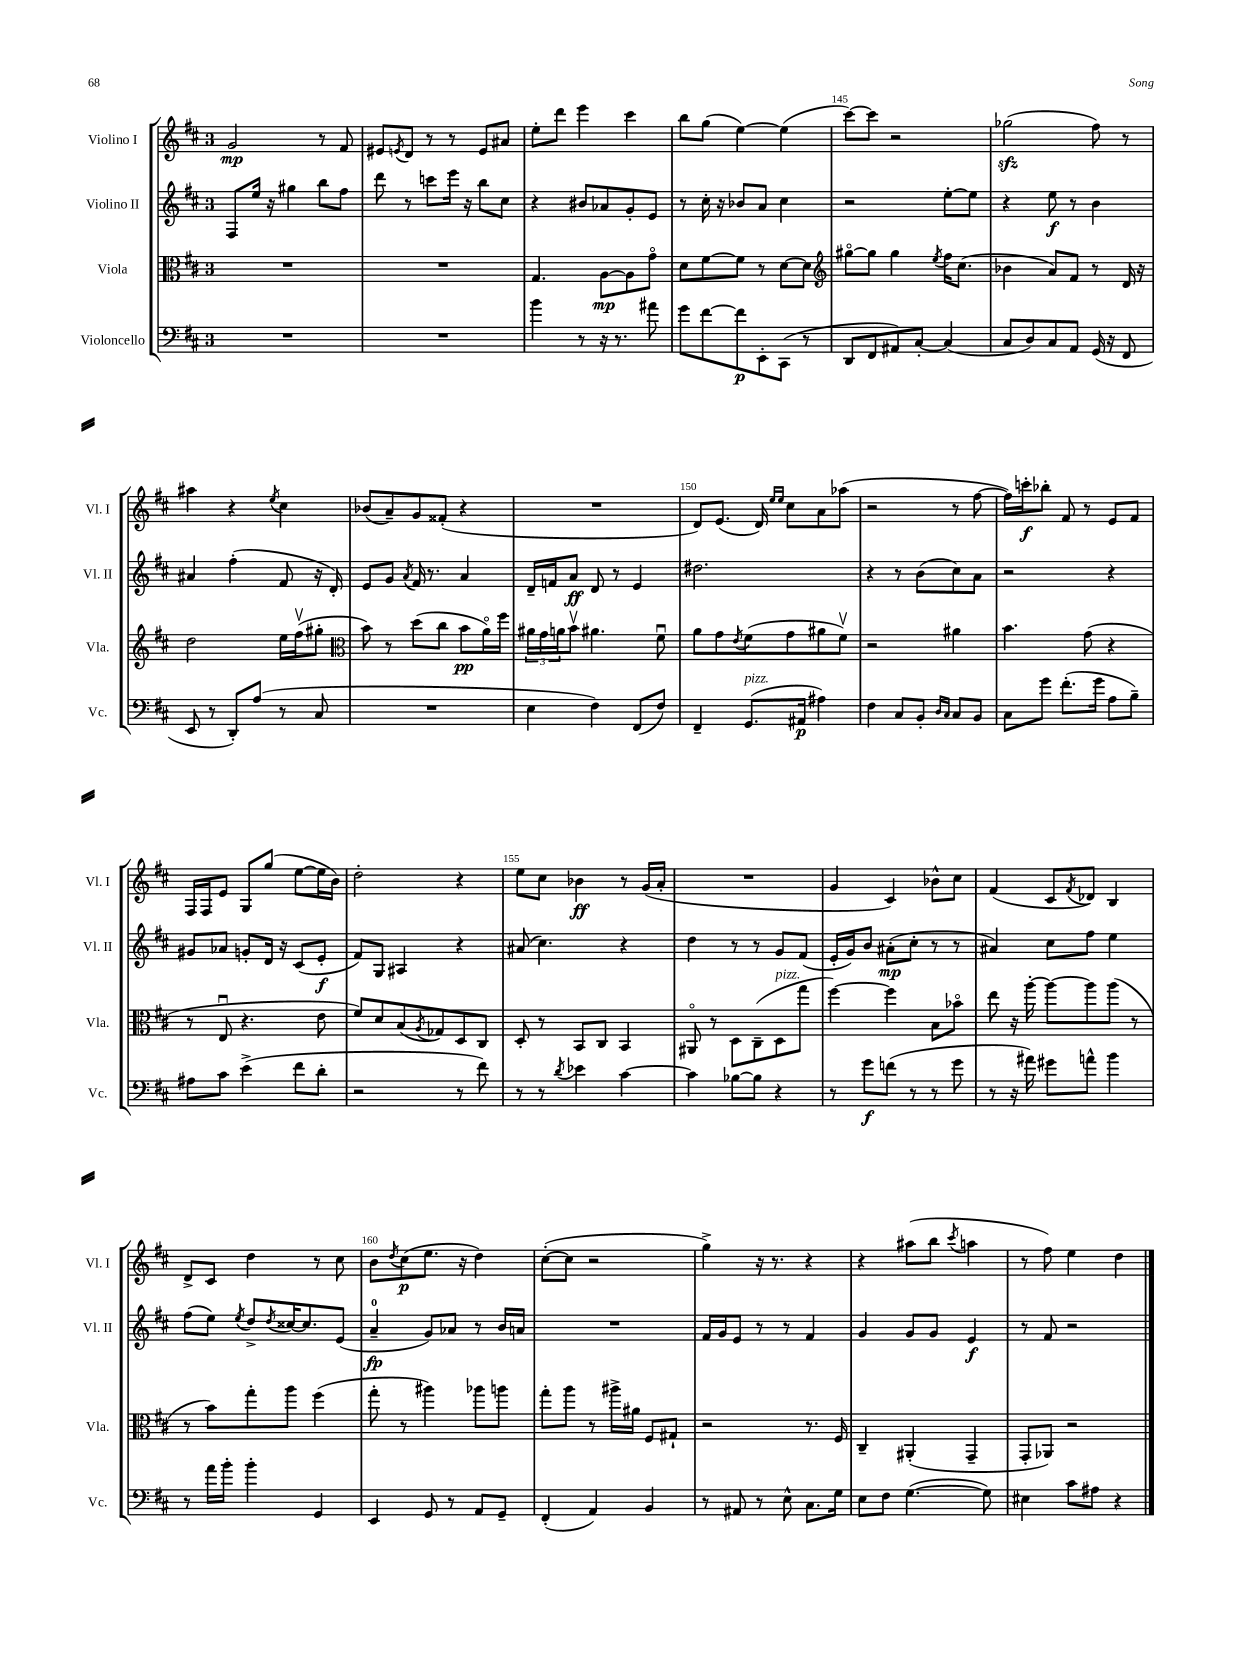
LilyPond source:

<<
\new StaffGroup <<
\new Staff = "s0" \with { instrumentName = "Violino I" shortInstrumentName = "Vl. I" } {
    \clef treble \key d \major \once \override Staff.TimeSignature.style = #'single-digit \time 3/4
    g'2\mp r8 fis'8 |
    eis'8 \acciaccatura { e'8 } d'8 r8 r8 e'8 ais'8 |
    e''8-. d'''8 e'''4 cis'''4 |
    b''8 g''8( e''4~) e''4( |
    cis'''8~) cis'''8 r2 |
    ges''2\sfz( fis''8) r8 |
    ais''4 r4 \acciaccatura { e''8 } cis''4 |
    bes'8( a'8--) g'8 fisis'8-.( r4 |
    R2. |
    d'8) e'8.( d'16) \grace { e''16 e''16 } cis''8 a'8 aes''8( |
    r2 r8 fis''8~ |
    fis''16) c'''16-.\f bes''8-. fis'8 r8 e'8 fis'8 |
    fis16 fis16 e'8 g8 g''8( e''8~ e''16 b'16) |
    d''2-. r4 |
    e''8 cis''8 bes'4\ff r8 g'16( a'16-. |
    R2. |
    g'4 cis'4) bes'8-^ cis''8 |
    fis'4( cis'8 \acciaccatura { fis'8 } des'8) b4 |
    d'8-> cis'8 d''4 r8 cis''8 |
    b'8 \acciaccatura { d''8 } cis''8\p( e''8. r16 d''4) |
    cis''8~-.( cis''8 r2 |
    g''4->) r16 r8. r4 |
    r4 ais''8( b''8 \acciaccatura { cis'''8 } a''4 |
    r8 fis''8) e''4 d''4 \bar "|." |
}
\new Staff = "s1" \with { instrumentName = "Violino II" shortInstrumentName = "Vl. II" } {
    \clef treble \key d \major \once \override Staff.TimeSignature.style = #'single-digit \time 3/4
    fis8 e''16 r16 gis''4 b''8 fis''8 |
    d'''8 r8 c'''8 e'''16 r16 b''8 cis''8 |
    r4 bis'8 aes'8 g'8-. e'8 |
    r8 cis''16-. r16 bes'8 a'8 cis''4 |
    r2 e''8~-. e''8 |
    r4 e''8\f r8 b'4 |
    ais'4 fis''4-.( fis'8 r16 d'16-.) |
    e'8 g'8 \acciaccatura { a'8 } fis'16 r8. a'4 |
    d'16-- f'16 a'8\ff d'8 r8 e'4 |
    dis''2. |
    r4 r8 b'8( cis''8) a'8 |
    r2 r4 |
    gis'8 aes'8 g'8-. d'16 r16 cis'8( e'8-.\f |
    fis'8) g8 ais4 r4 |
    ais'8( cis''4.) r4 |
    d''4 r8 r8 g'8 fis'8( |
    e'16-. g'16) b'8 ais'8-.\mp( cis''8-. r8 r8 |
    ais'4) cis''8 fis''8 e''4 |
    fis''8( e''8) \acciaccatura { e''8 } d''8-> \acciaccatura { d''8 } cisis''16~ cisis''8. e'8( |
    a'4-0--\fp g'8) aes'8 r8 b'16 a'16 |
    R2. |
    fis'16 g'16 e'8 r8 r8 fis'4 |
    g'4 g'8 g'8 e'4\f |
    r8 fis'8 r2 \bar "|." |
}
\new Staff = "s2" \with { instrumentName = "Viola" shortInstrumentName = "Vla." } {
    \clef alto \key d \major \once \override Staff.TimeSignature.style = #'single-digit \time 3/4
    R2. |
    R2. |
    g4. a8~\mp a8 g'8\flageolet |
    d'8 fis'8~ fis'8 r8 d'8~ d'8 |
    \clef treble gis''8~\flageolet gis''8 gis''4 \acciaccatura { e''8 } fis''16 cis''8.( |
    bes'4 a'8) fis'8 r8 d'16 r16 |
    d''2 e''16 fis''16\upbow( gis''8-. |
    \clef alto b'8) r8 d''8( cis''8 b'8\pp a'16\flageolet) fis''16 |
    \tuplet 3/2 { ais'16 g'16 a'16 } b'8\upbow ais'4. fis'8\downbow |
    a'8 g'8 \acciaccatura { e'8 } fis'8( g'8 ais'8 fis'8\upbow) |
    r2 ais'4 |
    b'4. g'8( r4 |
    r8 e8\downbow r4. e'8 |
    fis'8) d'8 b8( \acciaccatura { a8 } ges8) d8 cis8 |
    d8-. r8 b,8 cis8 b,4 |
    ais,8\flageolet r8 d8 cis8--( d8^\markup { \italic "pizz." } g''8 |
    fis''4~) fis''4 b8 bes'8\flageolet |
    e''8 r16 a''16~-. a''8~ a''8 a''8( r8 |
    r8 b'8) g''8-. a''8 fis''4( |
    g''8-. r8 ais''4) aes''8 a''8 |
    g''8-. a''8 r8 ais''16-> ais'16 fis8 gis8-! |
    r2 r8. fis16 |
    cis4-- ais,4-.( g,4-- |
    g,8-. aes,8) r2 \bar "|." |
}
\new Staff = "s3" \with { instrumentName = "Violoncello" shortInstrumentName = "Vc." } {
    \clef bass \key d \major \once \override Staff.TimeSignature.style = #'single-digit \time 3/4
    R2. |
    R2. |
    b'4 r8 r16 r8. ais'8 |
    g'8 fis'8~ fis'8\p e,8-. cis,8( r8 |
    d,8 fis,8 ais,8) cis8~-. cis4( |
    cis8 d8) cis8 a,8 g,16( r16 fis,8 |
    e,8 r8 d,8-.) a8( r8 cis8 |
    R2. |
    e4 fis4) fis,8( fis8) |
    fis,4-- g,8.^\markup { \italic "pizz." }( ais,16\p ais4) |
    fis4 cis8 b,8-. \grace { d16 cis16 } cis8 b,8 |
    cis8 g'8 fis'8.-.( g'16 a8 b8--) |
    ais8 cis'8 e'4->( fis'8 d'8-. |
    r2 r8 fis'8) |
    r8 r8 \acciaccatura { d'8 } ees'4 cis'4~ |
    cis'4 bes8~ bes8 r4 |
    r8 g'8\f f'8( r8 r8 g'8 |
    r8 r16 ais'16) gis'8 a'8-^ b'4 |
    r8 a'16 b'16-. b'4-. g,4 |
    e,4 g,8 r8 a,8 g,8-- |
    fis,4-.( a,4) b,4 |
    r8 ais,8 r8 e8-^ cis8. g16 |
    e8 fis8 g4.~( g8) |
    eis4 cis'8 ais8 r4 \bar "|." |
}
>>
>>
\layout { \context { \Score currentBarNumber = #141 \override BarNumber.break-visibility = ##(#f #t #t) barNumberVisibility = #(every-nth-bar-number-visible 5) } }
